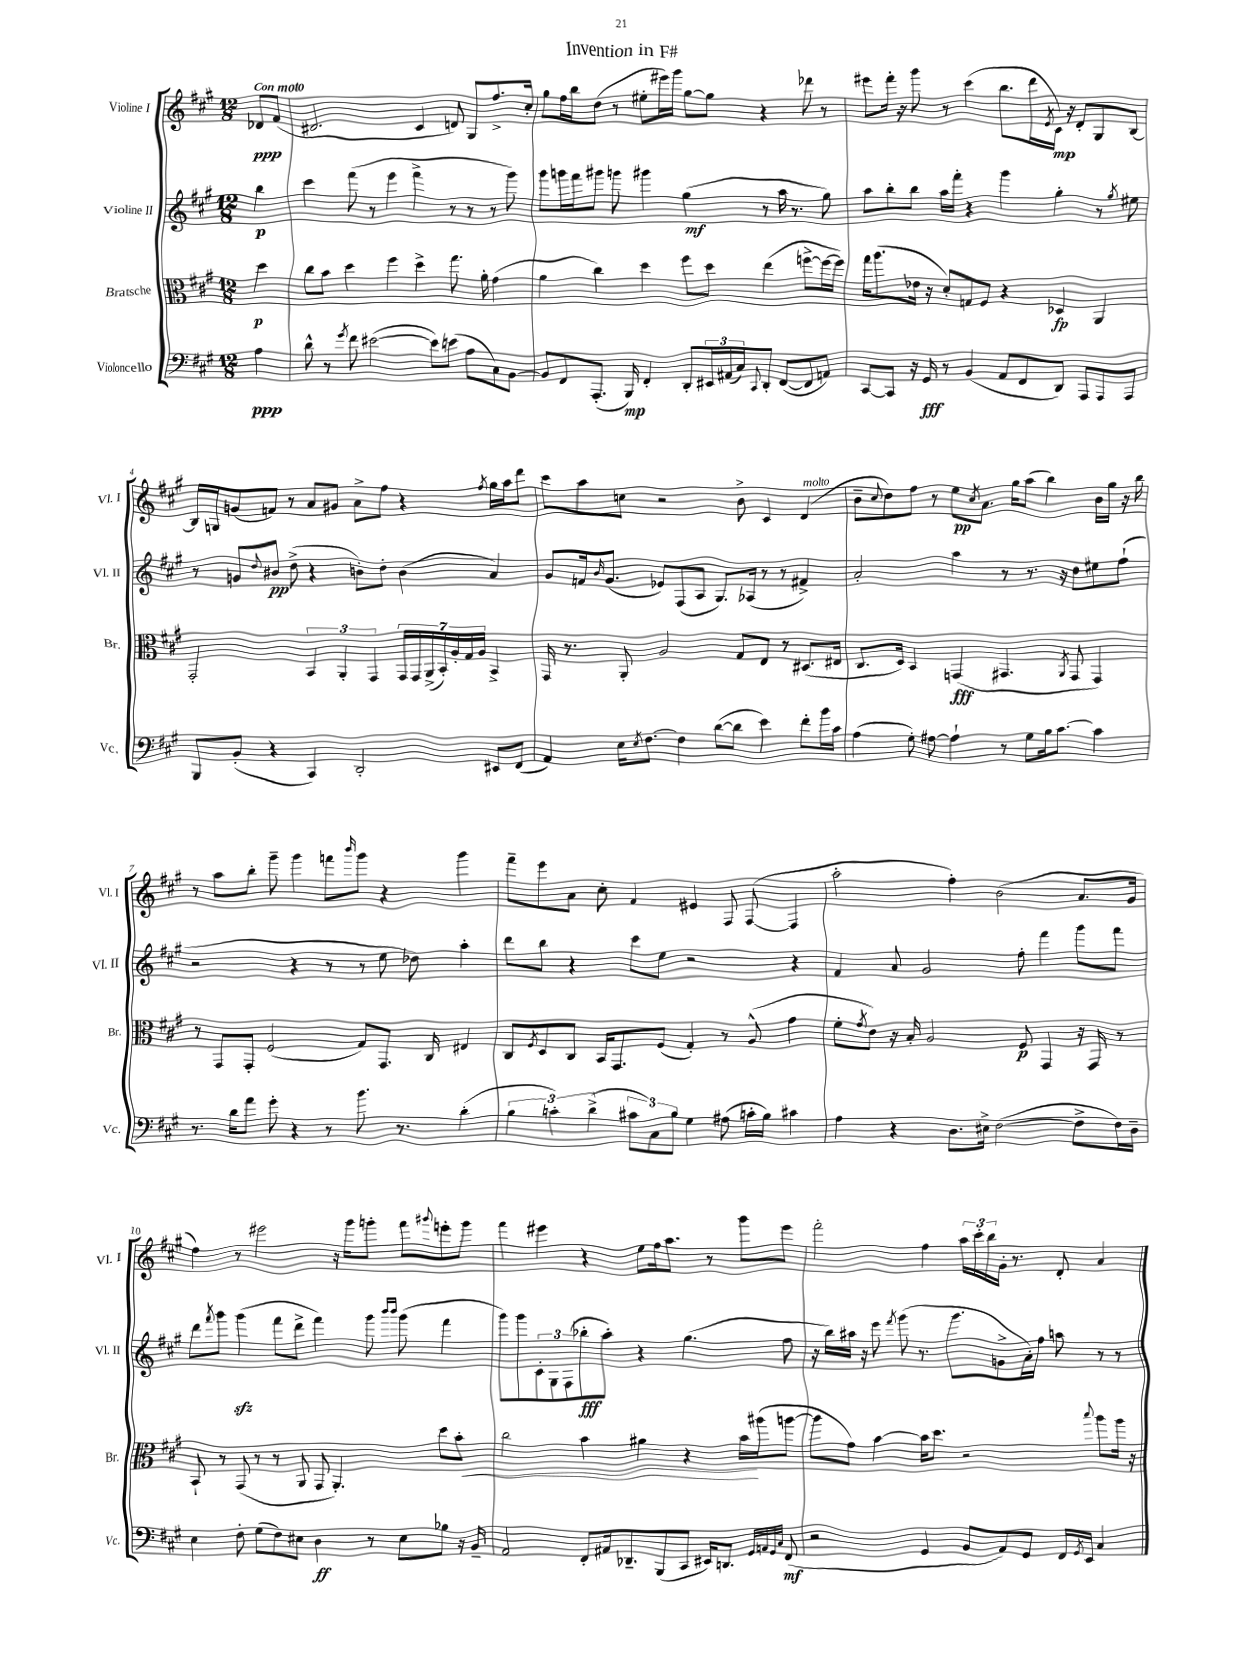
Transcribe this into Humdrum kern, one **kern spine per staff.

**kern	**kern	**kern	**kern
*staff4	*staff3	*staff2	*staff1
*clefF4	*clefC3	*clefG2	*clefG2
*k[f#c#g#]	*k[f#c#g#]	*k[f#c#g#]	*k[f#c#g#]
*M12/8	*M12/8	*M12/8	*M12/8
4A\	4dd\	4bb\	8d-/L
.	.	.	(8f#/J
=	=	=	=
8d^^\	8cc#\L	4ccc#\	2.d#/
8r	8b\J	.	.
8qg#/	.	.	.
8f#\	4dd\	(8fff#\	.
([2e#\	.	8r	.
.	4ff#\	4eee\	.
.	4dd^\	4fff#^\	4c#/
8e#\]L)	.	.	.
(8e\J	8.gg#\	8r	8d/)
8A\L	.	8r	8G#/L
.	16a'\	.	.
8C#\)	(4g#\	8r	8.ff#^/
[8BB\J	.	8ggg#\)	.
.	.	.	16cc#'/Jk
=	=	=	=
8BB/]L	4a\	8ggg#\L	8gg#\L
8FF#/	.	16ggg\L	16ff#\L
.	.	16fff#\J	16bb\J
(8.AAA'/J	4cc#\)	8ggg#\J	(8dd\J
.	.	8ggg\	8r
16BBB/)	.	.	.
4FF#'/	4dd\	4ggg#\	8ee#'\L
.	.	.	16eee#\L)
.	.	.	16ggg#\JJ
8DD'/L	8ff#\L	(4gg#\	[8gg#\L
24EE#/L	8dd\J	.	8gg#\]J
(24AA#/	.	.	.
24C#/J)	.	.	.
8qqCC#/	.	.	.
8DD'/J	(4ee\	8r	4r
([8FF#/L	.	16aa\	.
.	.	8.r	.
8FF#/]	[8ff^\L	.	8ddd-\
8AA/J)	16ff\_L	8gg#\)	8r
.	16ff\]JJ)	.	.
=	=	=	=
[8CC#/L	16gg#\LK	8aa\L	8eee#\L
.	(8.aa\	.	.
8CC#/]J	.	8bb'\	16fff#'\Jk
.	.	.	16r
16r	16e-\Jk	8bb\J	8ggg#\
16GG#/	16r	.	.
8r	8d'/L)	16aa\LL	8r
.	.	16fff#'\JJ	.
(4BB/	8G/	4r	(4ccc#\
.	8F#/J	.	.
8AA/L	4r	4ggg#\	8.bb\L
8FF#/	.	.	.
.	.	.	16ddd\L
.	.	.	8qe/
8DD/J)	4D-/	4gg#'\	16c#\JJ)
.	.	.	16r
8AAA/L	.	.	8d'/L
8AAA/	4AA/	8r	8G#/
.	.	8qgg#/	.
8AAA/J	.	8ee#\	[8B/J
=	=	=	=
8BBB/L	2GG#'/	8r	16B/]LL
.	.	.	16G/J
(8BB'/J	.	8g/L	(8g/
.	.	8qqdd/	.
4r	.	8b#/J	8f/J)
.	.	(8dd^\	8r
4CC#/)	6BB/	4r	8a/L
.	.	.	8g#/J
.	6AA'/	.	.
2DD'/	.	8b'\L)	8a^\L
.	6GG#/	.	.
.	.	8dd'\J	8ff#\J
.	28GG#/LL	(4b\	4r
.	28GG#/	.	.
.	(28AA^/	.	.
.	28BB'/)	.	.
.	28A'/	.	.
.	28G#/	.	.
.	28A/JJ	.	.
.	.	.	8qff#/
8EE#/L	4BB^/	4a/)	16gg#\LL
.	.	.	16aa\J
(8FF#/J	.	.	8ddd\J
=	=	=	=
4AA/)	16GG#/	8g#/L	8ccc#\L
.	8.r	.	.
.	.	16f/k	8aa\
.	.	16qqb/	.
.	.	(8.g#/J	.
16E\LK	8AA'/	.	8cc\J
8qE/	.	.	.
[8.F#\J	.	.	.
.	2A/	8e-/L)	2r
4F#\]	.	(8F#/	.
.	.	8A/J	.
([8d\L	.	8.G#/L)	.
8d\]J	8G#/L	.	8b^\
.	.	(16A-/Jk	.
4e\)	8E/J	8r	4c#/
.	8r	8r	.
8f#'\L	(8.D#/L	4f#^/)	(4d/
16b\L	.	.	.
16c#\JJ	16E#/Jk	.	.
=	=	=	=
(4A\	8.C#/L	2a'/	8b~\L
.	.	.	8qqcc#/
.	.	.	8dd\)
.	16D/Jk)	.	.
8G#'\)	4BB/	.	8ff#\J
[8A#\	.	.	8r
4A#`\]	(4GG/	4aa\	8ee\L
.	.	.	8qcc#/
.	.	.	8.a\J
8r	4.GG#/	8r	.
.	.	.	16gg#\LK
8G#\L	.	8.r	(8aa\J
16B\k	.	.	4bb\)
[8.c#\J	.	16r	.
.	8qAA/	.	.
.	8GG#/	8dd\L	.
4c#\]	4GG#/)	8ee#\	16b\LL
.	.	.	16gg#\JJ
.	.	(8ff#`\J	16r
.	.	.	16bb\
=	=	=	=
8.r	8r	2r	8r
.	8GG#/L	.	8aa\L
16d\LK	.	.	.
8a\J	8GG#'/J	.	8bb'\J
8g#'\	(2F#/	.	8ggg#~\
4r	.	4r	4ggg#\
8r	.	8r	8fff\L
.	.	.	16qqbbb/
8.b\	8G#/L)	8r	8ggg#\J
.	8.GG#/J	8ee\	4r
8.r	.	.	.
.	.	8dd-\)	.
.	16C#/	.	.
(4d'\	4E#/	4aa'\	4ggg#\
=	=	=	=
6B\	8C#/L	8ddd\L	8fff#~\L
.	8qF#/	.	.
.	8D/	8bb\J	8eee\
6c'\)	.	.	.
.	8C#/J	4r	8a\J
(6d^\	.	.	.
.	16BB/LK	.	8cc#'\
.	8.GG#/	.	.
12c#\L	.	8ccc#\L	4f#/
12C#\)	.	.	.
.	(8F#/J	8ee\J	.
12B\J	.	.	.
4G#\	4G#'/)	2r	4e#/
(8A#\	8r	.	8F#/
16c'\LL	(8A^^/	.	([8F#/
16B\JJ)	.	.	.
4c#\	4g#\	4r	4F#/]
=	=	=	=
4A\	8f#'\L	4f#/	2aa'\
.	8qg#/	.	.
.	8e\J)	.	.
4r	16r	8a/	.
.	16B'/	.	.
.	2A/	2g#/	.
8.D\L	.	.	4ff#'\)
16E#^\Jk	.	.	.
([2F#\	.	.	(2b\
.	8F#/	8ff#'\	.
.	4GG#/	4fff#\	.
8F#^\]L	16r	8ggg#\L	8.a/L
.	16GG#/	.	.
16F#\L)	8r	8fff#\J	.
16D~\JJ	.	.	16g#/Jk
=	=	=	=
4E\	8BB`/	8ddd\L	4ff#\)
.	.	8qfff#/	.
.	8r	8ggg#\J	.
8F#'\	(8GG#/	(4ggg#\	8r
(8G#\L	8r	.	2eee#\
8F#\)	8r	8fff#\L	.
8E#\J	8AA/	8ddd^\J	.
4D\	8GG#/	4fff#\)	.
.	4.AA'/)	.	16r
.	.	.	16ggg#\LK
8r	.	8ggg#\	8ggg'\J
.	.	16qqbbb/LL	.
.	.	16qqbbb/JJ	.
8E#\L	.	(8ggg#\	8fff#\L
.	.	.	8qqggg#/
8B-\J	8dd\L	4fff#\	8eee'\
16r	8b'\J	.	8ggg#\J
16BB~/	.	.	.
=	=	=	=
2AA/	2cc#\	8ggg#\L)	4fff#\
.	.	8ggg#\	.
.	.	12c#'\	4eee#\
.	.	12G#\	.
.	.	(12F#\	.
8FF#'/L	4b\	8bb-'\	4r
16AA#/k	.	8aa'\J)	.
8.DD-~/	.	.	.
.	4a#\	4r	8ee\L
(8BBB/	.	.	16ff#\k
.	.	.	8.aa\J
8CC#/J	4r	(4.gg#\	.
16EE#/LK)	.	.	8r
8.DD/J	.	.	.
.	16b\LL	.	8ggg#\L
.	(16aa#\J	.	.
32qqGG#/LLL	.	.	.
32qqAA/	.	.	.
32qqGG#/	.	.	.
32qqC#/JJJ	.	.	.
(8FF#/	[8aa\J	8ff#\	8eee#\J
=	=	=	=
2r	8aa\]L	16r	2fff#'\
.	.	16bb\LL)	.
.	8g#\J)	16aa#\JJ	.
.	.	16r	.
.	[4b\	8eee\	.
.	.	8qfff#/	.
.	.	(8ggg#\	.
4GG#/	16b\]LK	8.r	4ff#\
.	8.dd\J	.	.
.	.	8.ggg#\L	.
8BB/L	2r	.	24aa\LL
.	.	.	24ccc#'\
.	.	.	24bb\
8AA/)	.	8g^\	16g#'\JJ
.	.	.	8.r
8GG#/J	.	16a'\L)	.
.	.	16ff#\JJ	.
16FF#/LL	.	8aa\	8d'/
8qGG#/	.	.	.
16EE/JJ	.	.	.
.	8qqbb/	.	.
4C#/	8aa\L	8r	4a/
.	16aa\Jk	8r	.
.	16r	.	.
==	==	==	==
*-	*-	*-	*-
